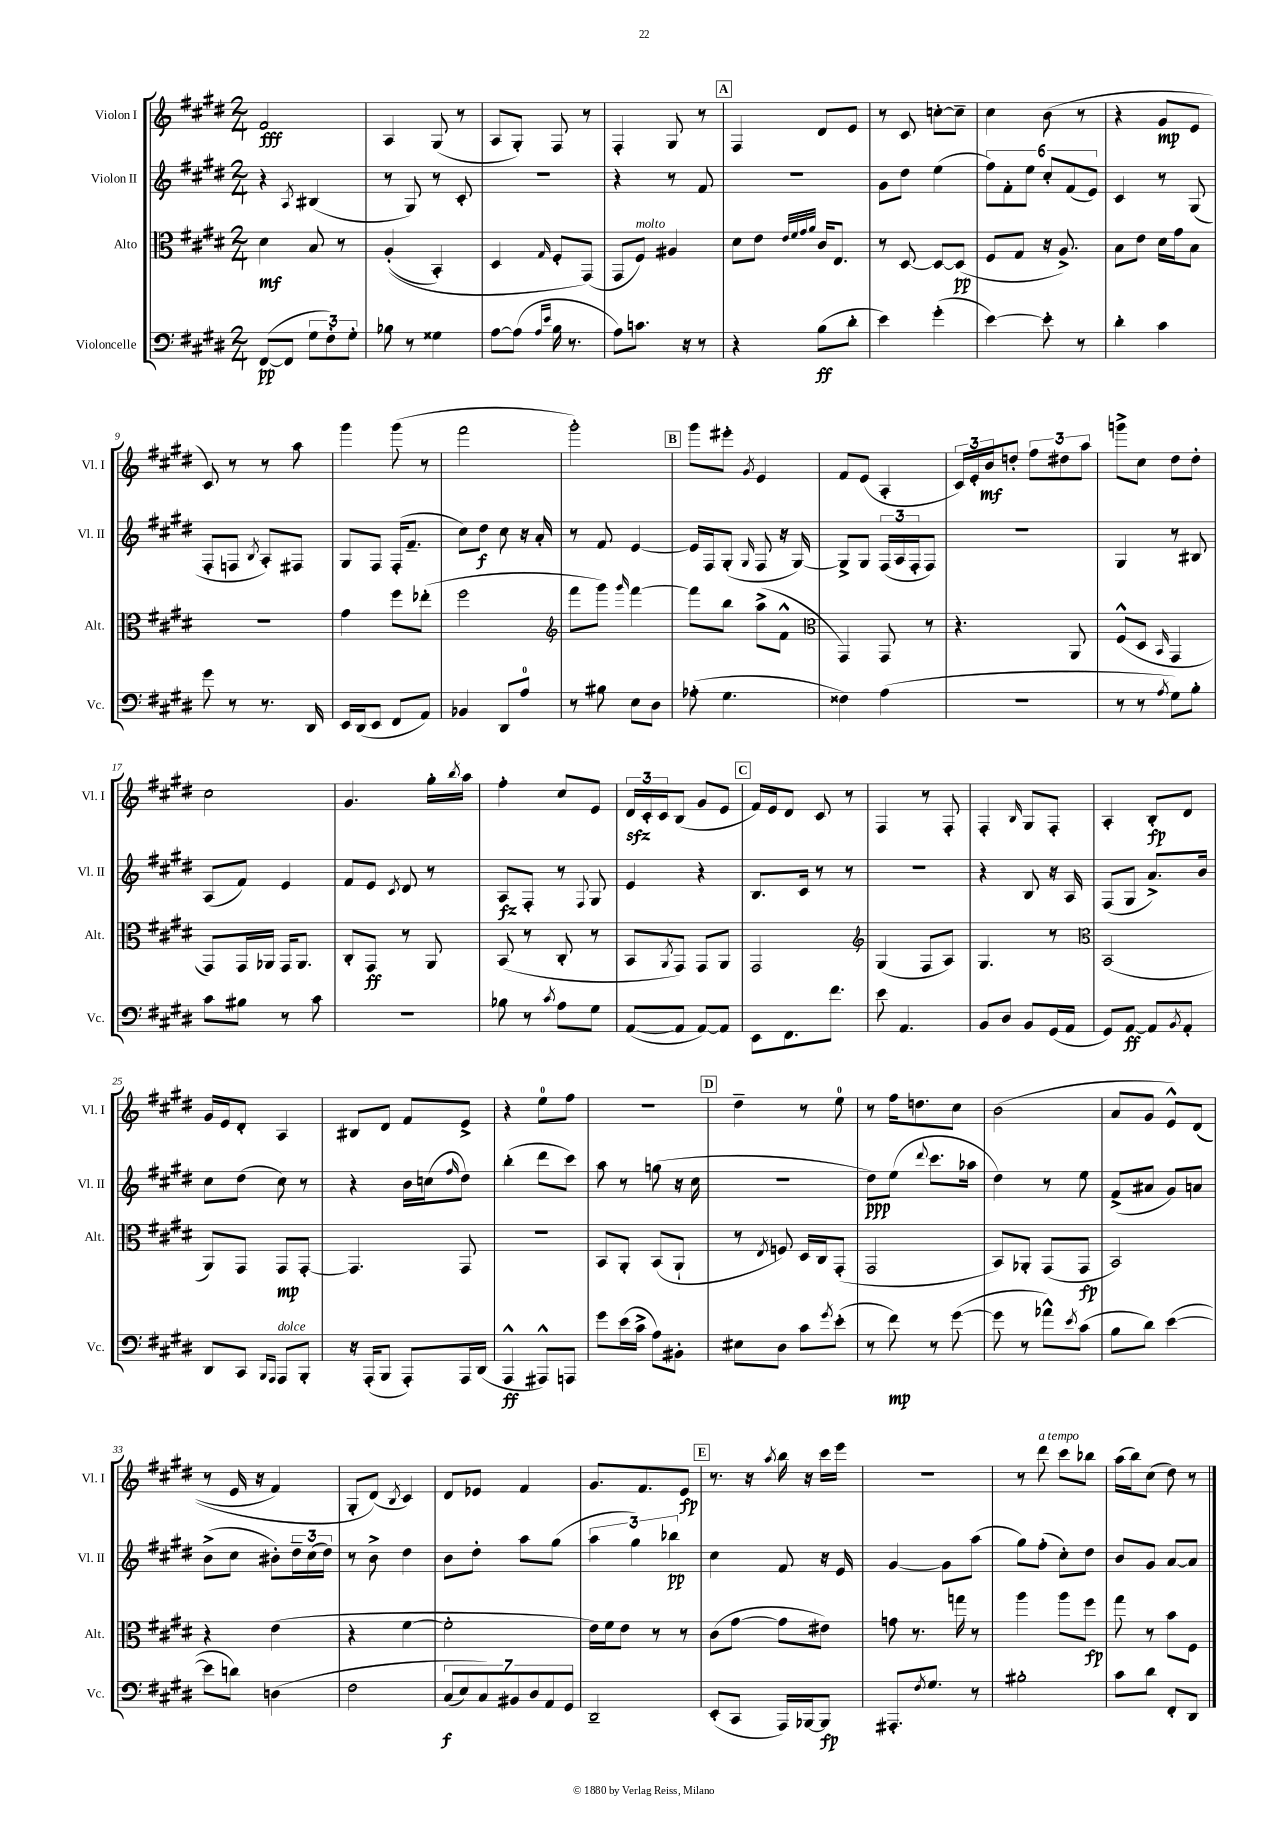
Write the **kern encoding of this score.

**kern	**dynam	**kern	**dynam	**kern	**dynam	**kern	**dynam
*part4	*part4	*part3	*part3	*part2	*part2	*part1	*part1
*staff4	*staff4	*staff3	*staff3	*staff2	*staff2	*staff1	*staff1
*I"Violoncelle	*	*I"Alto	*	*I"Violon II	*	*I"Violon I	*
*I'Vc.	*	*I'Alt.	*	*I'Vl. II	*	*I'Vl. I	*
*clefF4	*	*clefC3	*	*clefG2	*	*clefG2	*
*k[f#c#g#d#]	*	*k[f#c#g#d#]	*	*k[f#c#g#d#]	*	*k[f#c#g#d#]	*
*M2/4	*	*M2/4	*	*M2/4	*	*M2/4	*
=1	=1	=1	=1	=1	=1	=1	=1
([8FF#/L	pp	4d#\	mf	4r	.	2f#/	fff
8FF#/J]	.	.	.	.	.	.	.
.	.	.	.	8qA/	.	.	.
12G#\L	.	8B/	.	(4B#X/	.	.	.
12F#'\)	.	.	.	.	.	.	.
.	.	8r	.	.	.	.	.
12G#'\J	.	.	.	.	.	.	.
=2	=2	=2	=2	=2	=2	=2	=2
8B-X\	.	((4A'/	.	8r	.	4A/	.
8r	.	.	.	8G#/)	.	.	.
4G##X\	.	4BB'/)	.	8r	.	(8G#/	.
.	.	.	.	8c#'/	.	8r	.
=3	=3	=3	=3	=3	=3	=3	=3
[8A\L	.	4D#/	.	2r	.	8A/L	.
(8A\J]	.	.	.	.	.	8G#'/J)	.
16qqA/LL	.	.	.	.	.	.	.
16qqe/JJ	.	16qqG#/	.	.	.	.	.
16B\	.	8F#'/L	.	.	.	8F#/	.
8.r	.	.	.	.	.	.	.
.	.	(8GG#/J)	.	.	.	8r	.
=4	=4	=4	=4	=4	=4	=4	=4
8A\L)	.	8GG#/L	.	4r	.	4F#'/	.
!	!	!LO:TX:a:i:t=molto	!	!	!	!	!
8.cn\J	.	8F#/J)	.	.	.	.	.
.	.	4A#X/	.	8r	.	8G#/	.
16r	.	.	.	.	.	.	.
8r	.	.	.	8f#/	.	8r	.
!!LO:REH:place=s1:t=A
=5	=5	=5	=5	=5	=5	=5	=5
4r	.	8d#\L	.	2r	.	4F#/	.
.	.	8e\J	.	.	.	.	.
.	.	32qqe/LLL	.	.	.	.	.
.	.	32qqf#/	.	.	.	.	.
.	.	32qqg#/	.	.	.	.	.
.	.	32qqa/JJJ	.	.	.	.	.
(8B\L	ff	16c#/KL	.	.	.	8d#/L	.
.	.	8.E/J	.	.	.	.	.
8d#'\J	.	.	.	.	.	8e/J	.
=6	=6	=6	=6	=6	=6	=6	=6
4e\)	.	8r	.	8g#\L	.	8r	.
.	.	[8D#/	.	8dd#\J	.	8c#/	.
(4g#'\	.	8D#/L_	.	(4ee\	.	[8ccn'\L	.
.	.	(8D#/J]	pp	.	.	8cc~\J]	.
=7	=7	=7	=7	=7	=7	=7	=7
[4e\)	.	8F#/L	.	12ff#\L)	.	4cc#\	.
.	.	.	.	12f#'\	.	.	.
.	.	8G#/J	.	.	.	.	.
.	.	.	.	12ee\J	.	.	.
8e'\]	.	16r	.	12cc#'/L	.	(8b\	.
.	.	8.A^/)	.	.	.	.	.
.	.	.	.	(12f#/	.	.	.
8r	.	.	.	.	.	8r	.
.	.	.	.	12e/J)	.	.	.
=8	=8	=8	=8	=8	=8	=8	=8
4d#'\	.	8B\L	.	4c#/	.	4r	.
.	.	8e\J	.	.	.	.	.
4c#\	.	16d#\LL	.	8r	.	8g#/L	mp
.	.	16g#\J	.	.	.	.	.
.	.	8B\J	.	(8G#/	.	8e/J	.
!!LO:LB:g=z
=9	=9	=9	=9	=9	=9	=9	=9
8g#\	.	2r	.	8F#'/L	.	8c#/)	.
8r	.	.	.	8Fn/J	.	8r	.
.	.	.	.	8qB/	.	.	.
8.r	.	.	.	8A'/L)	.	8r	.
.	.	.	.	8F#X/J	.	8aa\	.
16DD#/	.	.	.	.	.	.	.
=10	=10	=10	=10	=10	=10	=10	=10
16EE/LL	.	4g#\	.	8G#/L	.	4ggg#\	.
(16DD#/J	.	.	.	.	.	.	.
8EE/J	.	.	.	8F#/J	.	.	.
8FF#/L	.	8ff#\L	.	(16F#'/KL	.	(8ggg#\	.
.	.	.	.	8.f#~/J	.	.	.
8AA/J)	.	(8ee-X'\J	.	.	.	8r	.
=11	=11	=11	=11	=11	=11	=11	=11
4BB-X/	.	2ff#\	.	8cc#\L)	.	2fff#\	.
.	.	.	.	8dd#\J	f	.	.
8DD#/L	.	.	.	8cc#\	.	.	.
8A/J	.	.	.	16r	.	.	.
.	.	.	.	16a'/	.	.	.
=12	=12	=12	=12	=12	=12	=12	=12
*	*	*clefG2	*	*	*	*	*
8r	.	8fff#\L	.	8r	.	2ggg#'\)	.
8B#X\	.	8ggg#\J)	.	8f#/	.	.	.
.	.	16qqggg#/	.	.	.	.	.
8E\L	.	[4fff#\	.	[4e/	.	.	.
8D#\J	.	.	.	.	.	.	.
!!LO:REH:place=s1:t=B
=13	=13	=13	=13	=13	=13	=13	=13
(8A-X'\	.	8fff#\L]	.	16e/LL]	.	8ggg#\L	.
.	.	.	.	16F#/J	.	.	.
4.G#\	.	8bb\J	.	(8G#'/J	.	8eee#X'\J	.
.	.	.	.	16qqG#/	.	8qg#/	.
.	.	(8aa^\L	.	8F#/	.	4e/	.
.	.	8f#^^\J	.	16r	.	.	.
.	.	.	.	[16G#/)	.	.	.
=14	=14	=14	=14	=14	=14	=14	=14
*	*	*clefC3	*	*	*	*	*
4F##X\)	.	4GG#/)	.	8G#^/L]	.	8f#/L	.
.	.	.	.	8G#/J	.	(8e/J	.
(4A\	.	8GG#/	.	(24F#/LL	.	4A'/	.
.	.	.	.	24A/	.	.	.
.	.	.	.	24F#'/J	.	.	.
.	.	8r	.	8F#/J)	.	.	.
=15	=15	=15	=15	=15	=15	=15	=15
2r	.	4.r	.	2r	.	24c#/LL)	.
.	.	.	.	.	.	24e'/	.
.	.	.	.	.	.	24b/J	mf
.	.	.	.	.	.	8ddn'/J	.
.	.	.	.	.	.	12ff#\L	.
.	.	.	.	.	.	12dd#X\	.
.	.	8AA/	.	.	.	.	.
.	.	.	.	.	.	12aa\J	.
=16	=16	=16	=16	=16	=16	=16	=16
8r	.	(8F#^^/L	.	4G#/	.	8gggn^\L	.
8r	.	8D#/J	.	.	.	8cc#\J	.
8qA/	.	16qqBB/	.	.	.	.	.
8G#\L)	.	4GG#/	.	8r	.	8dd#\L	.
8B'\J	.	.	.	8B#X/	.	8dd#'\J	.
!!LO:LB:g=z
=17	=17	=17	=17	=17	=17	=17	=17
8c#\L	.	8GG#/L)	.	(8A/L	.	2cc#\	.
8B#X\J	.	16GG#/L	.	8f#/J)	.	.	.
.	.	16AA-X/JJ	.	.	.	.	.
8r	.	16GG#/KL	.	4e/	.	.	.
.	.	8.AA-/J	.	.	.	.	.
8c#\	.	.	.	.	.	.	.
=18	=18	=18	=18	=18	=18	=18	=18
2r	.	8C#'/L	.	8f#/L	.	4.g#/	.
.	.	8GG#/J	ff	8e/J	.	.	.
.	.	.	.	8qc#/	.	.	.
.	.	8r	.	8d#/	.	.	.
.	.	8AA/	.	8r	.	16gg#'\LL	.
.	.	.	.	.	.	8qbb/	.
.	.	.	.	.	.	16aa\JJ	.
=19	=19	=19	=19	=19	=19	=19	=19
8B-X\	.	(8BB/	.	8A/L	fz	4ff#'\	.
8r	.	8r	.	8F#'/J	.	.	.
8qc#/	.	.	.	.	.	.	.
8A\L	.	8C#'/	.	8r	.	8cc#/L	.
.	.	.	.	8qqF#/	.	.	.
8G#\J	.	8r	.	8G#/	.	8e/J	.
=20	=20	=20	=20	=20	=20	=20	=20
([8AA/L	.	8BB/L	.	4e/	.	24d#zz/LL	.
.	.	.	.	.	.	24c#'/	.
.	.	.	.	.	.	24c#/J	.
.	.	8qAA/	.	.	.	.	.
8AA/J]	.	8GG#/J)	.	.	.	(8B/J	.
[8AA/L)	.	8GG#/L	.	4r	.	8g#/L	.
8AA/J]	.	8AA/J	.	.	.	8e/J	.
!!LO:REH:place=s1:t=C
=21	=21	=21	=21	=21	=21	=21	=21
8EE\L	.	2GG#/	.	8.B/L	.	16f#/LL)	.
.	.	.	.	.	.	16e/J	.
8.FF#\	.	.	.	.	.	8d#/J	.
.	.	.	.	16c#/Jk	.	.	.
.	.	.	.	8r	.	8c#/	.
8.f#\J	.	.	.	.	.	.	.
.	.	.	.	8r	.	8r	.
=22	=22	=22	=22	=22	=22	=22	=22
*	*	*clefG2	*	*	*	*	*
8e\	.	(4G#/	.	2r	.	4F#/	.
4.AA/	.	.	.	.	.	.	.
.	.	8F#/L	.	.	.	8r	.
.	.	8A/J)	.	.	.	8F#'/	.
=23	=23	=23	=23	=23	=23	=23	=23
8BB/L	.	4.G#/	.	4r	.	4F#'/	.
8D#/J	.	.	.	.	.	.	.
.	.	.	.	.	.	16qqB/	.
8BB/L	.	.	.	8B/	.	8G#/L	.
(16GG#/L	.	8r	.	16r	.	8F#'/J	.
16AA/JJ	.	.	.	16A/	.	.	.
=24	=24	=24	=24	=24	=24	=24	=24
*	*	*clefC3	*	*	*	*	*
8GG#/L)	.	(2BB/	.	(8F#/L	.	4A'/	.
[8AA/J	ff	.	.	8G#/J	.	.	.
8AA/L]	.	.	.	8.a^/L)	.	8B'/L	fp
8qBB/	.	.	.	.	.	.	.
8AA'/J	.	.	.	.	.	8d#/J	.
.	.	.	.	16b/Jk	.	.	.
!!LO:LB:g=z
=25	=25	=25	=25	=25	=25	=25	=25
8DD#/L	.	8AA/L)	.	8cc#\L	.	16g#/LL	.
.	.	.	.	.	.	16e/J	.
8CC#/J	.	8GG#/J	.	(8dd#\J	.	8d#'/J	.
16qqBBB/LL	.	.	.	.	.	.	.
16qqAAA/JJ	.	.	.	.	.	.	.
!LO:TX:a:i:t=dolce	!	!	!	!	!	!	!
8AAA/L	.	8GG#/L	mp	8cc#\)	.	4A/	.
8BBB'/J	.	[8GG#'/J	.	8r	.	.	.
=26	=26	=26	=26	=26	=26	=26	=26
16r	.	4.GG#/]	.	4r	.	8B#X/L	.
(16AAA'/KL	.	.	.	.	.	.	.
8BBB/J	.	.	.	.	.	8d#/J	.
8AAA'/L)	.	.	.	16b\LL	.	8f#/L	.
.	.	.	.	(16ccn\J	.	.	.
.	.	.	.	16qqff#/	.	.	.
16AAA/L	.	8GG#/	.	8dd#\J)	.	8e^/J	.
(16DD#/JJ	.	.	.	.	.	.	.
=27	=27	=27	=27	=27	=27	=27	=27
4AAA^^/	ff	2r	.	(4bb'\	.	4r	.
8AAA#X^^/L)	.	.	.	8ddd#\L	.	8ee\L	.
8AAAn/J	.	.	.	8ccc#\J)	.	8ff#\J	.
=28	=28	=28	=28	=28	=28	=28	=28
8g#\L	.	8BB/L	.	8aa\	.	2r	.
(16e\L	.	8AA'/J	.	8r	.	.	.
16c#^\JJ	.	.	.	.	.	.	.
8A\L)	.	(8BB/L	.	(8ggn\	.	.	.
8BB#X'\J	.	8AA`/J	.	16r	.	.	.
.	.	.	.	16cc#\	.	.	.
!!LO:REH:place=s1:t=D
=29	=29	=29	=29	=29	=29	=29	=29
8E#X\L	.	8r	.	2r	.	4dd#~\	.
.	.	8qE/	.	.	.	.	.
8D#\J	.	8Fn/)	.	.	.	.	.
8c#\L	.	16D#/LL	.	.	.	8r	.
.	.	16C#/J	.	.	.	.	.
8qg#/	.	.	.	.	.	.	.
(8e'\J	.	(8GG#'/J	.	.	.	8ee\	.
=30	=30	=30	=30	=30	=30	=30	=30
8r	.	2GG#/	.	8dd#\L)	ppp	8r	.
8f#\)	mp	.	.	(8ee\J	.	16ff#\KL	.
.	.	.	.	.	.	8.ddn\	.
.	.	.	.	8qqddd#/	.	.	.
8r	.	.	.	8.ccc#\L	.	.	.
([8g#\	.	.	.	.	.	8cc#\J	.
.	.	.	.	16aa-X\Jk	.	.	.
=31	=31	=31	=31	=31	=31	=31	=31
8g#\]	.	8BB/L)	.	4dd#\)	.	(2b\	.
8r	.	8AA-X'/J	.	.	.	.	.
8a-X^^\L)	.	(8GG#/L	.	8r	.	.	.
8qe/	.	.	.	.	.	.	.
(8c#\J	.	8GG#/J	fp	8ee\	.	.	.
=32	=32	=32	=32	=32	=32	=32	=32
8B\L	.	2BB/)	.	(8f#^/L	.	8a/L	.
8d#\J)	.	.	.	8a#X/J	.	8g#/J	.
([4e\	.	.	.	8g#/L)	.	8e^^/L)	.
.	.	.	.	8an/J	.	((8d#/J	.
!!LO:LB:g=z
=33	=33	=33	=33	=33	=33	=33	=33
8e\L]	.	4r	.	(8b^\L	.	8r	.
8dn\J)	.	.	.	8cc#\J	.	16e/	.
.	.	.	.	.	.	16r	.
(4Dn\	.	(4e\	.	8b#X'\L)	.	4f#/)	.
.	.	.	.	24dd#~\L	.	.	.
.	.	.	.	(24cc#\	.	.	.
.	.	.	.	24dd#\JJ)	.	.	.
=34	=34	=34	=34	=34	=34	=34	=34
2F#\	.	4r	.	8r	.	8G#'/L	.
.	.	.	.	8b^\	.	(8d#/J)	.
.	.	.	.	.	.	8qB/	.
.	.	[4f#\	.	4dd#\	.	4c#/)	.
=35	=35	=35	=35	=35	=35	=35	=35
(14C#/L	f	2f#'\]	.	8b\L	.	8d#/L	.
14E/)	.	.	.	.	.	.	.
.	.	.	.	8dd#'\J	.	8e-X/J	.
14C#/)	.	.	.	.	.	.	.
14BB#X/	.	.	.	.	.	.	.
.	.	.	.	8aa\L	.	4f#/	.
14D#/	.	.	.	.	.	.	.
14AA/	.	.	.	.	.	.	.
.	.	.	.	(8gg#\J	.	.	.
14GG#/J	.	.	.	.	.	.	.
=36	=36	=36	=36	=36	=36	=36	=36
2DD#~/	.	16e\LL)	.	6aa\	.	8.g#/L	.
.	.	16f#\J	.	.	.	.	.
.	.	8e\J	.	.	.	.	.
.	.	.	.	6gg#\)	.	.	.
.	.	.	.	.	.	8.f#/	.
.	.	8r	.	.	.	.	.
.	.	.	.	6bb-X\	pp	.	.
.	.	8r	.	.	.	8e/J	fp
!!LO:REH:place=s1:t=E
=37	=37	=37	=37	=37	=37	=37	=37
(8EE'/L	.	(8c#\L	.	4cc#\	.	8.r	.
8CC#/J	.	[8g#\J	.	.	.	.	.
.	.	.	.	.	.	16r	.
.	.	.	.	.	.	8qaa/	.
16AAA/LL)	.	8g#\L]	.	8f#/	.	16bb\	.
[16BBB-X/J	.	.	.	.	.	16r	.
8BBB-/J]	fp	8e#X\J)	.	16r	.	16ccc#\LL	.
.	.	.	.	16e/	.	16eee\JJ	.
=38	=38	=38	=38	=38	=38	=38	=38
8.AAA#X'/L	.	8gn\	.	[4g#/	.	2r	.
.	.	8.r	.	.	.	.	.
8qF#/	.	.	.	.	.	.	.
8.G#/J	.	.	.	.	.	.	.
.	.	.	.	8g#\L]	.	.	.
.	.	16ggn\	.	.	.	.	.
8r	.	8r	.	(8aa\J	.	.	.
=39	=39	=39	=39	=39	=39	=39	=39
2B#X'\	.	4aa\	.	8gg#\L)	.	8r	.
!	!	!	!	!	!	!LO:TX:a:i:t=a tempo	!
.	.	.	.	(8ff#'\J	.	8ddd#\	.
.	.	8aa\L	.	8cc#'\L)	.	8ccc#\L	.
.	.	8ff#\J	fp	8dd#\J	.	8bb-X\J	.
=40	=40	=40	=40	=40	=40	=40	=40
8c#\L	.	8gg#\	.	8b/L	.	(16aa\LL	.
.	.	.	.	.	.	16bb\J)	.
8d#\J	.	8r	.	8g#/J	.	(8cc#\J	.
8FF#'/L	.	8b\L	.	[8a/L	.	8dd#\)	.
8DD#/J	.	8F#\J	.	8a/J]	.	8r	.
==	==	==	==	==	==	==	==
*-	*-	*-	*-	*-	*-	*-	*-
